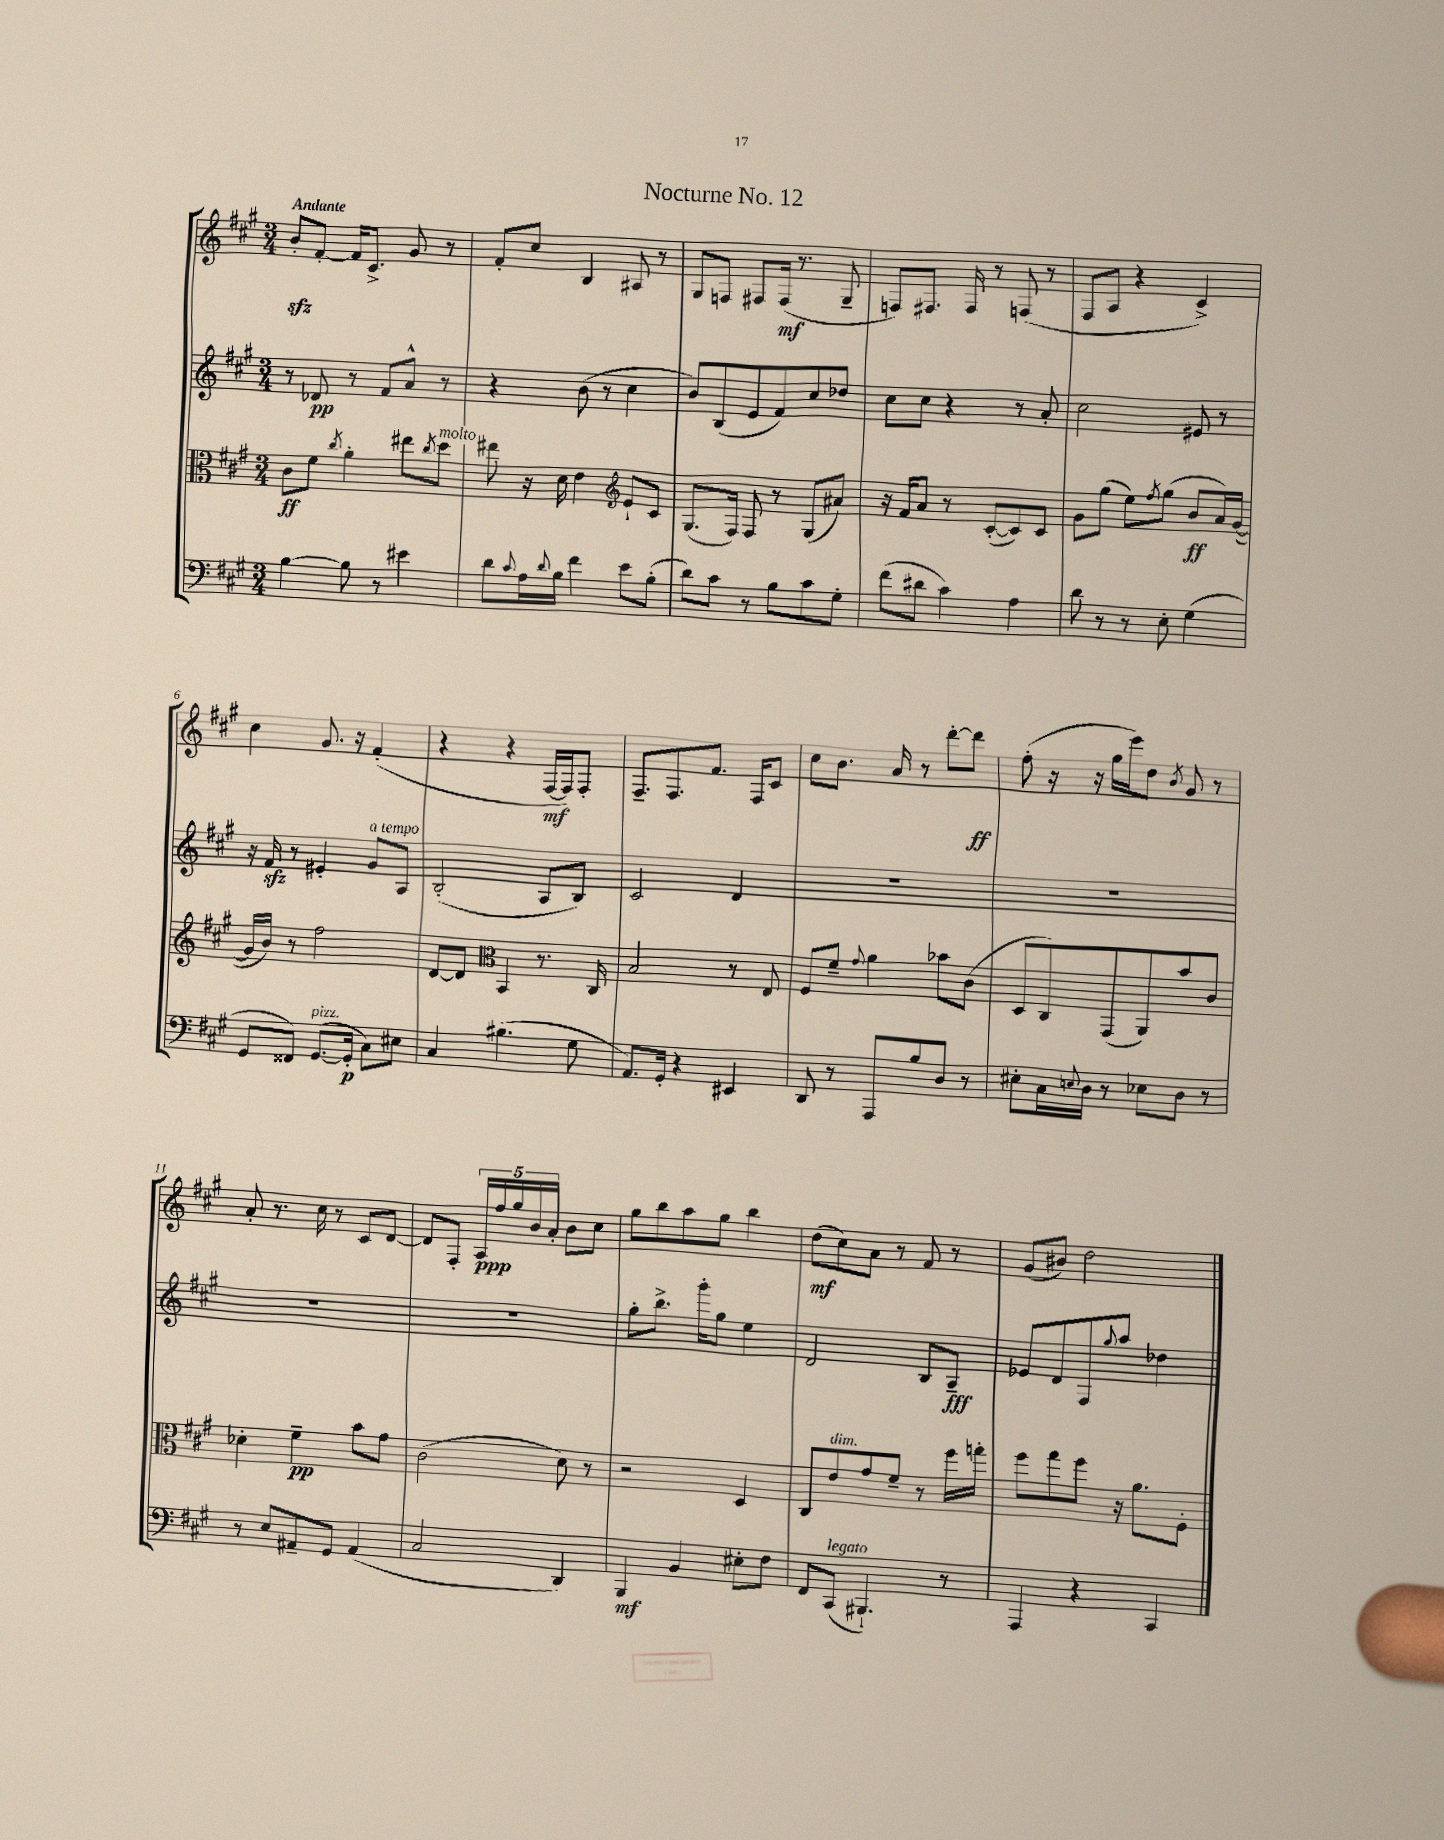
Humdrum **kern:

**kern	**kern	**kern	**kern
*staff4	*staff3	*staff2	*staff1
*clefF4	*clefC3	*clefG2	*clefG2
*k[f#c#g#]	*k[f#c#g#]	*k[f#c#g#]	*k[f#c#g#]
*M3/4	*M3/4	*M3/4	*M3/4
[4B	8c#	8r	8b'
.	8f#	8d-	[8f#'
.	8qcc#	.	.
8B]	4a'	8r	16f#]
.	.	.	8.c#^
8r	.	8f#	.
4e#	8ee#	8a^^	8g#
.	8qcc#	.	.
.	8dd	8r	8r
=	=	=	=
8d	8ee#	4r	8f#'
8qqc#	.	.	.
16A	16r	.	8cc#
8qqd	.	.	.
16B	16d	.	.
4f#	4e	(8b	4B
.	.	8r	.
*	*clefG2	*	*
8e	8e`	4cc#	8A#
(8B'	8c#	.	8r
=	=	=	=
8d)	(8.G#	8b)	8G#
8c#	.	(8B	8F
.	16F#)	.	.
8r	8F#	8e	8F#
8B	8r	8f#)	(16F#
.	.	.	8.r
8c#	(8G#	8cc#	.
8G#'	8a#)	8dd-	8G#~
=	=	=	=
(8f#	16r	8cc#	8F)
.	16f#	.	.
8d#	8a	8cc#	8.F#
4c#)	8r	4r	.
.	.	.	16F#
.	([8c#'	.	8r
4A	8c#])	8r	(8F
.	8c#	8a'	8r
=	=	=	=
8d	8g#	2cc#	8F#
8r	(8gg#	.	8A
8r	8ee)	.	4r
.	8qff#	.	.
8E'	(8gg#	.	.
(4G#	8b	8e#	4c#^)
.	16a)	8r	.
.	([16g#	.	.
=	=	=	=
8GG#	16g#]	16r	4cc#
.	16b)	16f#	.
8FF##)	8r	8r	.
([8.GG#	2ff#	4e#'	8.g#
16GG#']	.	.	16r
8C#)	.	8g#	(4f#'
8E#	.	8A	.
=	=	=	=
4C#	[8d	(2B'	4r
.	8d]	.	.
*	*clefC3	*	*
(4.B#	4BB	.	4r
.	8.r	8A	[16F#
.	.	.	16F#])
8G#	.	8B)	8F#'
.	16C#	.	.
=	=	=	=
8.AA)	2B	2c#	8.F#~
16GG#'	.	.	8.F#
4r	.	.	.
.	.	.	8.f#
4EE#	8r	4d	.
.	.	.	16F#
.	8E	.	8c#
=	=	=	=
8DD	8F#	2.r	8cc#
8r	8f#~	.	8.b
.	8qqg#	.	.
8AAA	4a	.	.
.	.	.	16a
8B	.	.	8r
8D	8b-	.	[8ddd'
8r	(8c#	.	8ddd]
=	=	=	=
8E#'	8D	2.r	(8ff#'
16C#	8C#)	.	16r
8qqE	.	.	.
16D	.	.	16r
8r	(8GG#	.	16gg#
.	.	.	16eee)
8E-	8AA)	.	8dd
.	.	.	8qb
8D	8b	.	8g#
8r	8c#	.	8r
=	=	=	=
8r	4d-'	2.r	8a'
8E	.	.	8.r
8AA#~	4f#~	.	.
.	.	.	16cc#
8GG#	.	.	8r
(4AA#	8b	.	8c#
.	8g#	.	[8d
=	=	=	=
2C#	(2c#	2.r	8d]
.	.	.	8F#'
.	.	.	20A
.	.	.	20ff#
.	.	.	20gg#
.	.	.	20b
.	.	.	20a'
4DD)	8d)	.	8b
.	8r	.	8cc#
=	=	=	=
4BBB	2r	8gg#'	8gg#
.	.	8.bb^	8bb
4BB	.	.	8aa
.	.	16ggg#'	.
.	.	8gg#	8gg#
8E#'	4D	4ee	4bb
8F#	.	.	.
=	=	=	=
8FF#	8C#	2d	(8dd
(8CC#	8e	.	8cc#)
4.BBB#`)	8g#	.	8a
.	8f#~	.	8r
.	8r	8B	8f#
8r	16ff#	8A~	8r
.	16gg'	.	.
=	=	=	=
4AAA	8ff#	8e-	(8g#
.	8gg#	8d	8b#)
4r	8ff#	8F#	2dd
.	.	8qqgg#	.
.	16r	8aa	.
.	8.a	.	.
4CC#	.	4dd-	.
.	8F#'	.	.
==	==	==	==
*-	*-	*-	*-
